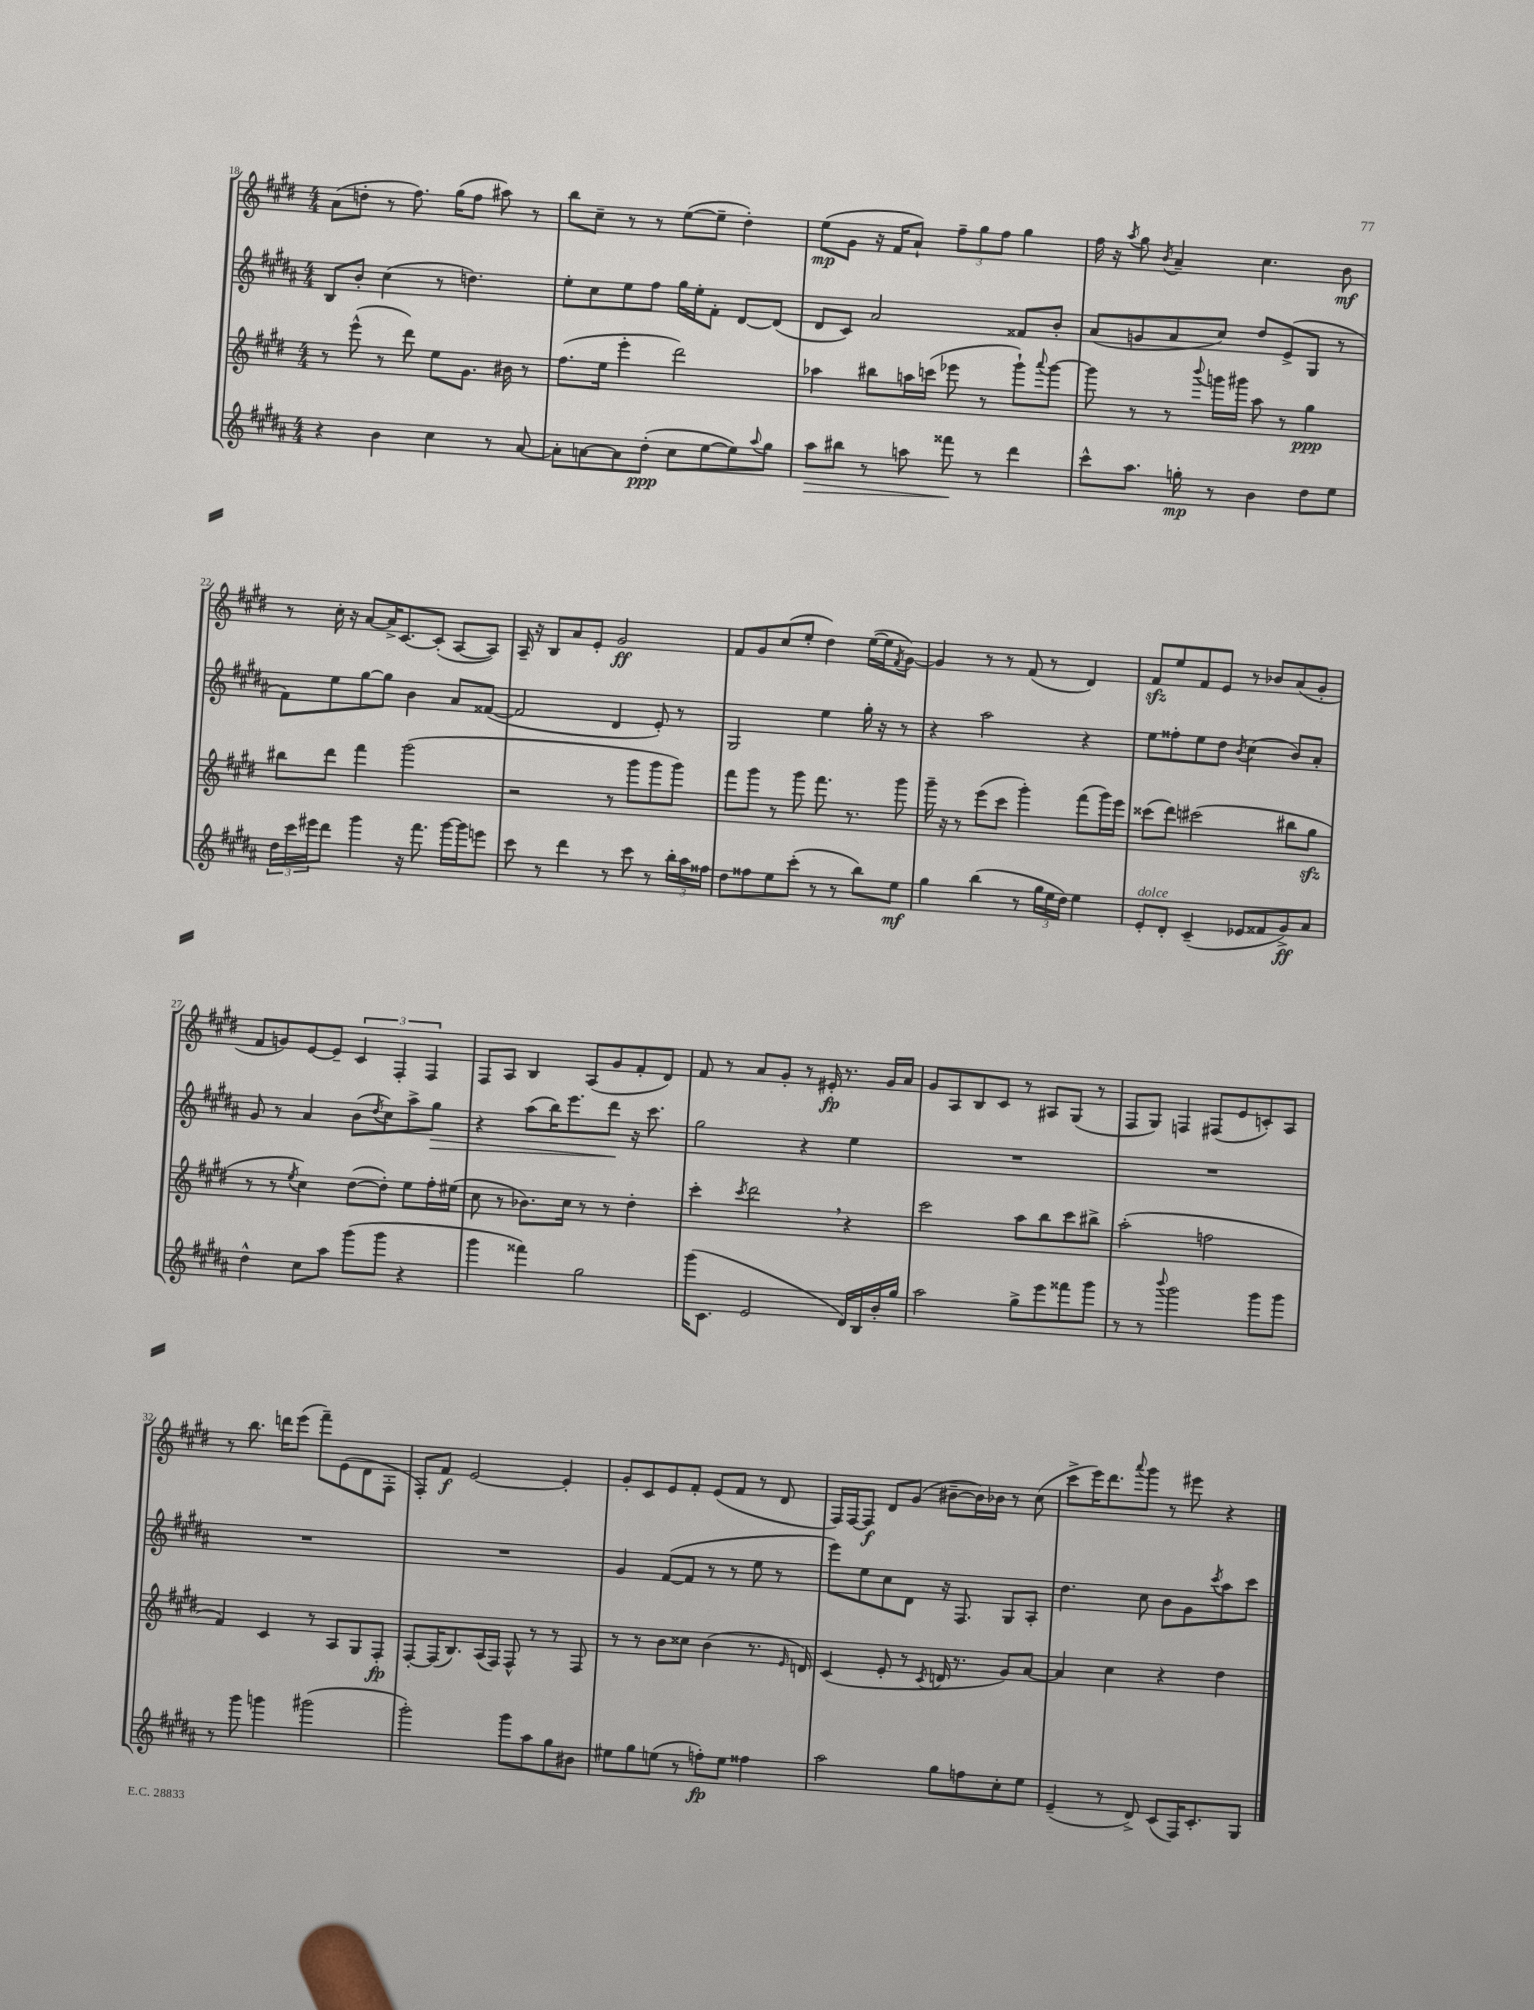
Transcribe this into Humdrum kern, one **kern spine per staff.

**kern	**kern	**kern	**kern
*staff4	*staff3	*staff2	*staff1
*clefG2	*clefG2	*clefG2	*clefG2
*k[f#c#g#d#a#]	*k[f#c#g#d#]	*k[f#c#g#d#a#]	*k[f#c#g#d#]
*M4/4	*M4/4	*M4/4	*M4/4
4r	8r	8B/L	(8a\L
.	(8eee^^\	8b'/J	8dd'\J
4b\	8r	(4cc#\	8r
.	8ddd#\)	.	8.ff#\)
4cc#\	8ee\L	8r	.
.	.	.	(16gg#\LK
.	8.g#\J	4.dd\)	8ff#\J
8r	.	.	8aa#\)
.	16b#\	.	.
[8a#/	8r	.	8r
=	=	=	=
8a#'\]L	(8.ff#\L	8ee'\L	8bb\L
[8a\	.	8cc#\	8cc#~\J
.	16ee\Jk	.	.
8a\]	4eee'\	8ee\	8r
(8dd#'\J	.	8ff#\J	8r
8cc#\L	2ddd#\)	16gg#\LL	([8ee\L
.	.	16ee'\J	.
[8ee\	.	8f#'\J	8ee~\]J
8ee\])	.	[8d#/L	4dd#'\)
8qqaa#/	.	.	.
8gg#\J	.	(8d#/]J	.
=	=	=	=
8aa#\L	4aa-\	8d#/L	(8ee\L
8bb#\J	.	8c#/J)	8g#\J
8r	8bb#\L	2a#/	16r
.	.	.	16f#/LK
8aa\	16aa\L	.	8a`/J)
.	(16ccc\JJ	.	.
8fff##\	8eee-\	.	12ff#~\L
.	.	.	12gg#\
8r	8r	.	.
.	.	.	12ff#\J
4ddd#\	8ggg#`\L)	8f##/L	4gg#\
.	8qqaaa/	.	.
.	[8ggg#\J	8b'/J	.
=	=	=	=
8ccc#^^\L	8ggg#\]	(8a#/L	16ff#\
.	.	.	16r
.	.	.	8qaa/
8.aa#\J	8r	8g/	8gg#\
.	.	.	8qb/
.	8r	8a#/	4a~/
16gg'\	.	.	.
.	8qqbbb/	.	.
8r	16ggg\LL	8cc#/J)	.
.	16ggg#\JJ	.	.
4b\	8aa\	8dd#/L	4.cc#\
.	8r	(8e^/	.
8dd#\L	4gg#\	8G#/J	.
8ee\J	.	8r	8b\
=	=	=	=
24dd#\LL	8bb#\L	8f#\L)	8r
24ccc#\	.	.	.
24eee#\J	.	.	.
8ddd#\J	8ddd#\J	8ee\	16cc#'\
.	.	.	16r
4ggg#\	4fff#\	[8gg#\	[8a/L
.	.	8gg#\]J	16a^/]K
.	.	.	[8.c#/
16r	(2ggg#\	4b\	.
8.fff#\	.	.	.
.	.	.	(8c#'/]J
[16ggg#\LL	.	8a#/L	[8A/L
16ggg#\]J	.	.	.
8eee\J	.	([8f##/J	8A/]J)
=	=	=	=
8ccc#\	2r	2f##/]	16A~/
.	.	.	16r
8r	.	.	8B/L
4ddd#\	.	.	8a/
.	.	.	8e'/J
8r	8r	4d#/	2g#/
8ccc#\	8ggg#\L	.	.
8r	8ggg#\	8e'/)	.
24bb'\LL	8ggg#\J)	8r	.
24aa#\	.	.	.
24ff##\JJ	.	.	.
=	=	=	=
8dd#\L	8fff#\L	2G#/	8f#/L
8ff##\	8ggg#\J	.	8g#/
8ee\	8r	.	(8cc#/
(8ccc#'\J	8ggg#\	.	8ee'/J
8r	8.fff#\	4ee\	4dd#\)
8r	.	.	.
.	8.r	.	.
8bb\L)	.	16gg#'\	([16ee\LL
.	.	16r	16ee\]J
.	.	.	8qf#/
8ee\J	8ggg#\	8r	[8g#\J)
=	=	=	=
4gg#\	16ggg#~\	4r	4g#/]
.	16r	.	.
.	8r	.	.
(4bb\	(8eee\L	2aa#\	8r
.	8ccc#\J	.	8r
8r	4ggg#'\)	.	(8f#/
24gg#\LL	.	.	8r
24ee\	.	.	.
24dd#\JJ)	.	.	.
4ee\	(8fff#\L	4r	4d#/)
.	16ggg#\L)	.	.
.	16eee\JJ	.	.
=	=	=	=
8e'/L	(8ccc##\L	8ee\L	8f#/L
8d#'/J	8ddd#\J)	8ff##'\	8ee/
(4c#~/	(2ccc#\	8ee\	8f#/
.	.	8dd#\J	8e/J
.	.	8qb/	.
8e-/L	.	(4cc#\	8r
8f##/	.	.	8b-/L
8g#^/)	8bb#\L	8b/L)	(8a/
8a#/J	8gg#\J	8a#'/J	8g#'/J
=	=	=	=
4dd#^^\	8r	8g#/	8f#/L
.	8r	8r	8g/)
.	8qee/	.	.
8cc#\L	4cc#\)	4a#/	[8e/
8aa#\J	.	.	8e~/]J
(8ggg#\L	([8dd#\L	(8b\L	6c#/
.	.	8qdd#/	.
8ggg#\J	8dd#'\]J)	8cc#\)	.
.	.	.	6F#'/
4r	8ee\L	8aa#^\	.
.	.	.	6F#/
.	16ff#'\L	8gg#\J	.
.	(16ee#\JJ	.	.
=	=	=	=
4ggg#\	8cc#\	4r	8F#/L
.	8r	.	8A/J
4fff##\)	8.b-\L)	(8aa#\L	4B/
.	.	16bb\K)	.
.	16cc#\Jk	8.eee\	.
2gg#\	8r	.	(8A/L
.	8r	8ddd#\J	8g#/
.	4dd#'\	16r	8f#'/
.	.	8.ccc#\	.
.	.	.	8d#/J)
=	=	=	=
(16ggg#\LK	4ccc#'\	2gg#\	8f#/
8.c#\J	.	.	.
.	.	.	8r
.	8qccc#/	.	.
2e/	2ddd#\	.	8a/L
.	.	.	8g#'/J
.	.	4r	8r
.	.	.	16e#'/
.	.	.	8.r
16d#/LL)	4r	4ee\	.
16B/	.	.	.
16b'/	.	.	16g#/LL
16gg#/JJ	.	.	16a/JJ
=	=	=	=
2aa#\	2ccc#\	1r	8g#/L
.	.	.	8A/
.	.	.	8B/
.	.	.	8c#/J
8gg#^\L	8aa\L	.	8r
8eee\	8bb\	.	8A#/L
8fff##\	8ccc#\	.	(8G#/J
8ggg#\J	8bb#^\J	.	8r
=	=	=	=
8r	(2aa'\	1r	8F#/L
8r	.	.	8G#/J)
8qqbbb/	.	.	.
2ggg#\	.	.	4F/
.	2ff\	.	(8F#/L
.	.	.	8e/
8ggg#\L	.	.	8c'/)
8ggg#\J	.	.	8A/J
=	=	=	=
8r	4f#/)	1r	8r
8ggg#\	.	.	8.bb\
4ggg\	4c#/	.	.
.	.	.	16ddd\LK
.	.	.	(8eee\J
(2ggg#\	8r	.	8fff#~\L)
.	8A/L	.	(8e\
.	8G#/	.	8d#\
.	8F#'/J	.	8F#'\J
=	=	=	=
2ggg#'\)	[8F#'/L	1r	8F#'/L)
.	(16F#/]K	.	8f#/J
.	8.B/)	.	.
.	.	.	[2e/
.	(16A/L	.	.
.	16F#/JJ)	.	.
8ggg#\L	8F#^^/	.	.
8aa#\	8r	.	.
8gg#\	8r	.	4e'/]
8b#\J	8F#/	.	.
=	=	=	=
8ee#\L	8r	4g#/	8g#'/L
8gg#\	8r	.	8c#/
(8ee\J	8b\L	([8f#/L	8e/
8r	8cc##\J	8f#/]J	8f#'/J
8ff'\L)	(4b\	8r	(8e/L
8ee\J	.	8r	8f#/J
4ff##\	8.r	8ee\	8r
.	.	8r	8d#/
.	16qqe/	.	.
.	16d/)	.	.
=	=	=	=
2aa#\	(4c#/	8eee\L)	16F#/LL)
.	.	.	[16F#/J
.	.	8ee\	8F#/]J
.	8e'/	8cc#\	8d#/L
.	8r	8d#\J	(8g#/J
.	8qc#/	.	.
8gg#\L	16d/	16r	[8b#~\L
.	8.r	8.F#/	.
8ff\	.	.	16b#\]L)
.	.	.	16b-\JJ
8cc#'\	8g#/L)	8G#/L	8r
8ee\J	[8a/J	8A#'/J	(8cc#\
=	=	=	=
(4e~/	4a/]	4.dd#\	8ccc#^\L
.	.	.	16eee\K)
.	.	.	8.ddd#\
8r	4cc#\	.	.
.	.	.	8qqaaa/
8d#^/)	.	8cc#\	8ggg#\J
(8c#/L	4r	8b\L	8r
16F#/K)	.	8g#\	8eee#\
8.c#'/	.	.	.
.	.	8qccc#/	.
.	4dd#\	8aa#\	4r
8G#/J	.	8ccc#\J	.
==	==	==	==
*-	*-	*-	*-
